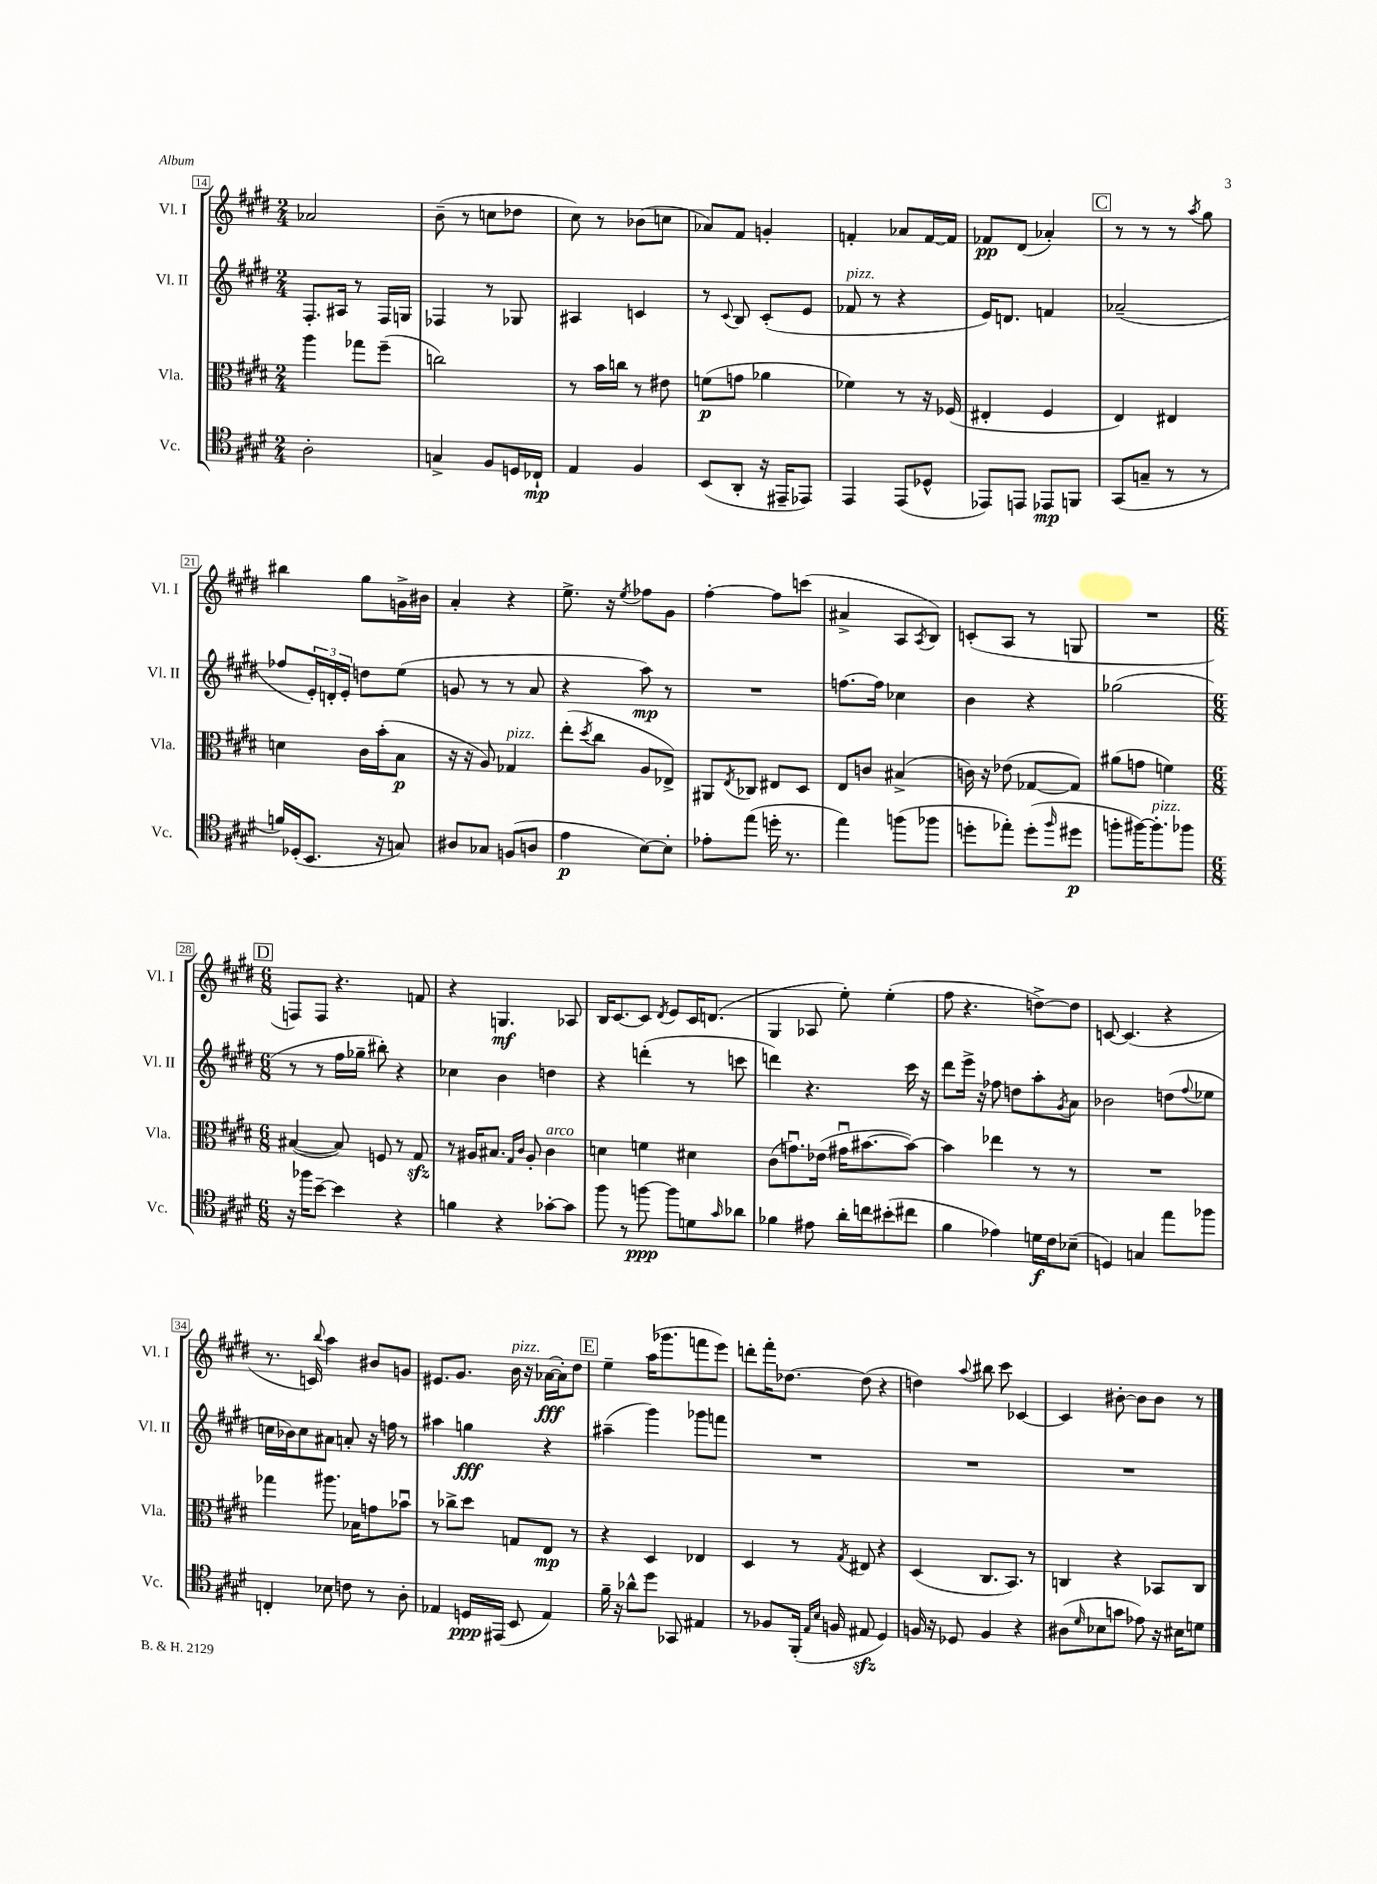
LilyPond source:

<<
\new StaffGroup <<
\new Staff = "s0" \with { instrumentName = "Vl. I" shortInstrumentName = "Vl. I" } {
    \clef treble \key e \major \numericTimeSignature \time 2/4
    aes'2 |
    b'8--( r8 c''8 des''8 |
    cis''8) r8 bes'8( c''8 |
    aes'8) fis'8 g'4-. |
    f'4-. aes'8 f'16~ f'16 |
    fes'8\pp dis'8( aes'4-.) |
    \mark \markup { \box "C" } r8 r8 r8 \acciaccatura { a''8 } gis''8 |
    bis''4 gis''8 g'16-> bis'16 |
    a'4-. r4 |
    e''8.-> r16 \acciaccatura { e''8 } fes''8 gis'8 |
    fis''4~-. fis''8 c'''8( |
    ais'4-> a8 \acciaccatura { a8 } b8) |
    c'8-.( a8 r8 g8 |
    R2 |
    \mark \markup { \box "D" } \numericTimeSignature \time 6/8 f8) f8 r4. f'8 |
    r4 g4.\mf aes8 |
    b16 cis'8.~ cis'8 \acciaccatura { dis'8 } e'8 cis'16 d'8.( |
    gis4 aes8 e''8-.) e''4-.( |
    fis''8 r4. d''8~->) d''8 |
    c'8~ c'4.( r4 |
    r8. c'16) \appoggiatura { b''8 } a''4 bis'8 g'8 |
    eis'8. gis'8. b'16^\markup { \italic "pizz." } r16 aes'16~\fff( aes'16-.) dis''8 |
    \mark \markup { \box "E" } e''4-- a''16( ges'''8. f'''8 e'''8) |
    d'''8-. fis'''16-. des''8.~ des''8( r4 |
    d''4) \appoggiatura { a''8 } bis''8 cis'''8 ces'4~ |
    ces'4 bis'8~-. bis'8 bis'8 r8 \bar "|." |
}
\new Staff = "s1" \with { instrumentName = "Vl. II" shortInstrumentName = "Vl. II" } {
    \clef treble \key e \major \numericTimeSignature \time 2/4
    fis8.-. ais16 r8 fis16 g16 |
    fes4 r8 ges8 |
    ais4 c'4 |
    r8 \appoggiatura { cis'8 } b8 cis'8-.( e'8 |
    fes'8^\markup { \italic "pizz." } r8 r4 |
    e'16) d'8. f'4 |
    \mark \markup { \box "C" } aes'2--( |
    fes''8 \tuplet 3/2 { e'16-.) d'16-. e'16-. } d''8 e''8( |
    g'8 r8 r8 a'8 |
    r4 a''8\mp) r8 |
    R2 |
    f''8.~ f''16 ces''4 |
    b'4 r4 |
    ges''2( |
    \mark \markup { \box "D" } \numericTimeSignature \time 6/8 r8 r8 fis''16 ges''16-- bis''8-.) r4 |
    ces''4 b'4 d''4 |
    r4 d'''4-.( r8 c'''8 |
    d'''4) r4. cis'''16 r16 |
    dis'''8 e'''16-> r16 fes''8 d''8 a''8-. \acciaccatura { gis'8 } a'8 |
    bes'2 d''8( \appoggiatura { fis''8 } ees''8 |
    c''16 bes'16) c''8 ais'8 a'8-. r16 f''16 r8 |
    ais''4 g''4\fff r4 |
    \mark \markup { \box "E" } ais''4--( gis'''4) ges'''8 f'''8 |
    R2. |
    R2. |
    R2. \bar "|." |
}
\new Staff = "s2" \with { instrumentName = "Vla." shortInstrumentName = "Vla." } {
    \clef alto \key e \major \numericTimeSignature \time 2/4
    a''4 ges''8 fis''8--( |
    c''2) |
    r8 b'16 c''16 r8 eis'8 |
    f'8\p( g'8 aes'4 |
    fes'4) r8 r16 fes16( |
    eis4-. fis4 |
    \mark \markup { \box "C" } e4) eis4 |
    d'4 cis'16 b'16-.( b8\p |
    r16 r16 a8) ges4^\markup { \italic "pizz." } |
    e''8-.( \acciaccatura { dis''8 } cis''8 a8 ees8->) |
    ais,8 \acciaccatura { e8 } ces8 eis8 dis8 |
    e8 c'8 bis4->( |
    c'16) r16 ees'8( ges8~ ges8) |
    ais'8( g'8 f'4) |
    \mark \markup { \box "D" } \numericTimeSignature \time 6/8 bis4~( bis8) f8 r8 gis8\sfz |
    r8 ais16 bis8. \grace { gis16 cis'16 } ais8-. cis'4^\markup { \italic "arco" } |
    d'4 f'4 dis'4 |
    cis'8( g'8.\downbow) ees'16( gis'16\downbow bis'8.~ bis'8~) |
    bis'4 ees''4 r8 r8 |
    R2. |
    ges''4 ais''8. bes16 g'8 bes'8\downbow |
    r8 ces''8-> dis''8 g8 e8\mp r8 |
    \mark \markup { \box "E" } r4 dis4 ees4 |
    dis4 r8 \acciaccatura { gis8 } eis8 r4 |
    dis4( cis8. b,8.) r8 |
    c4 r4 bes,8 c8 \bar "|." |
}
\new Staff = "s3" \with { instrumentName = "Vc." shortInstrumentName = "Vc." } {
    \clef tenor \key e \major \numericTimeSignature \time 2/4
    a2-. |
    g4-> fis8 d16 ces16-!\mp |
    e4 fis4 |
    b,8( a,8-. r16 eis,16-- ees,8) |
    e,4 e,8( des8-^ |
    ees,8) e,8 ees,8\mp f,8 |
    \mark \markup { \box "C" } gis,8( g8-- r8 r8 |
    f'16) des16-.( b,8. r16 g8) |
    ais8 ges8 f8( a8 |
    e'4\p b8~) b8-. |
    ees'8-. e''8( d''16-. r8. |
    e''4) f''8( fes''8 |
    d''8-. ees''8-.) d''8-.( \grace { fis''16 } dis''8\p |
    f''8-. fis''16~) fis''8.-.^\markup { \italic "pizz." } fes''8 |
    \mark \markup { \box "D" } \numericTimeSignature \time 6/8 r16 fes''16 b'8~-- b'4 r4 |
    f'4 r4 ges'8~-. ges'8 |
    fis''8 r8 f''8~\ppp f''8 d'8 \grace { gis'16 } aes'8 |
    fes'4 eis'8 a'16-. c''16 bis'8-.( cis''8 |
    fis'4 ees'4) d'16\f cis'16 bes8--( |
    d4) g4 e''8 fes''8 |
    c4-. bes8 c'8 r8 a8-. |
    ees4 d16\ppp eis,16( b,8 ees4) |
    \mark \markup { \box "E" } fis'16-- r16 aes'8-^ dis''8 ges,8 eis4 |
    r8 fes8 fis,16-.( \grace { e16 b16 } f16 eis8\sfz dis4) |
    f16 r16 des8 f4 r4 |
    ais8( \grace { dis'16 } bes8 g'8 ees'8) r16 bis16 d'8 \bar "|." |
}
>>
>>
\layout { \context { \Score currentBarNumber = #14 \override BarNumber.stencil = #(make-stencil-boxer 0.1 0.3 ly:text-interface::print) } }
